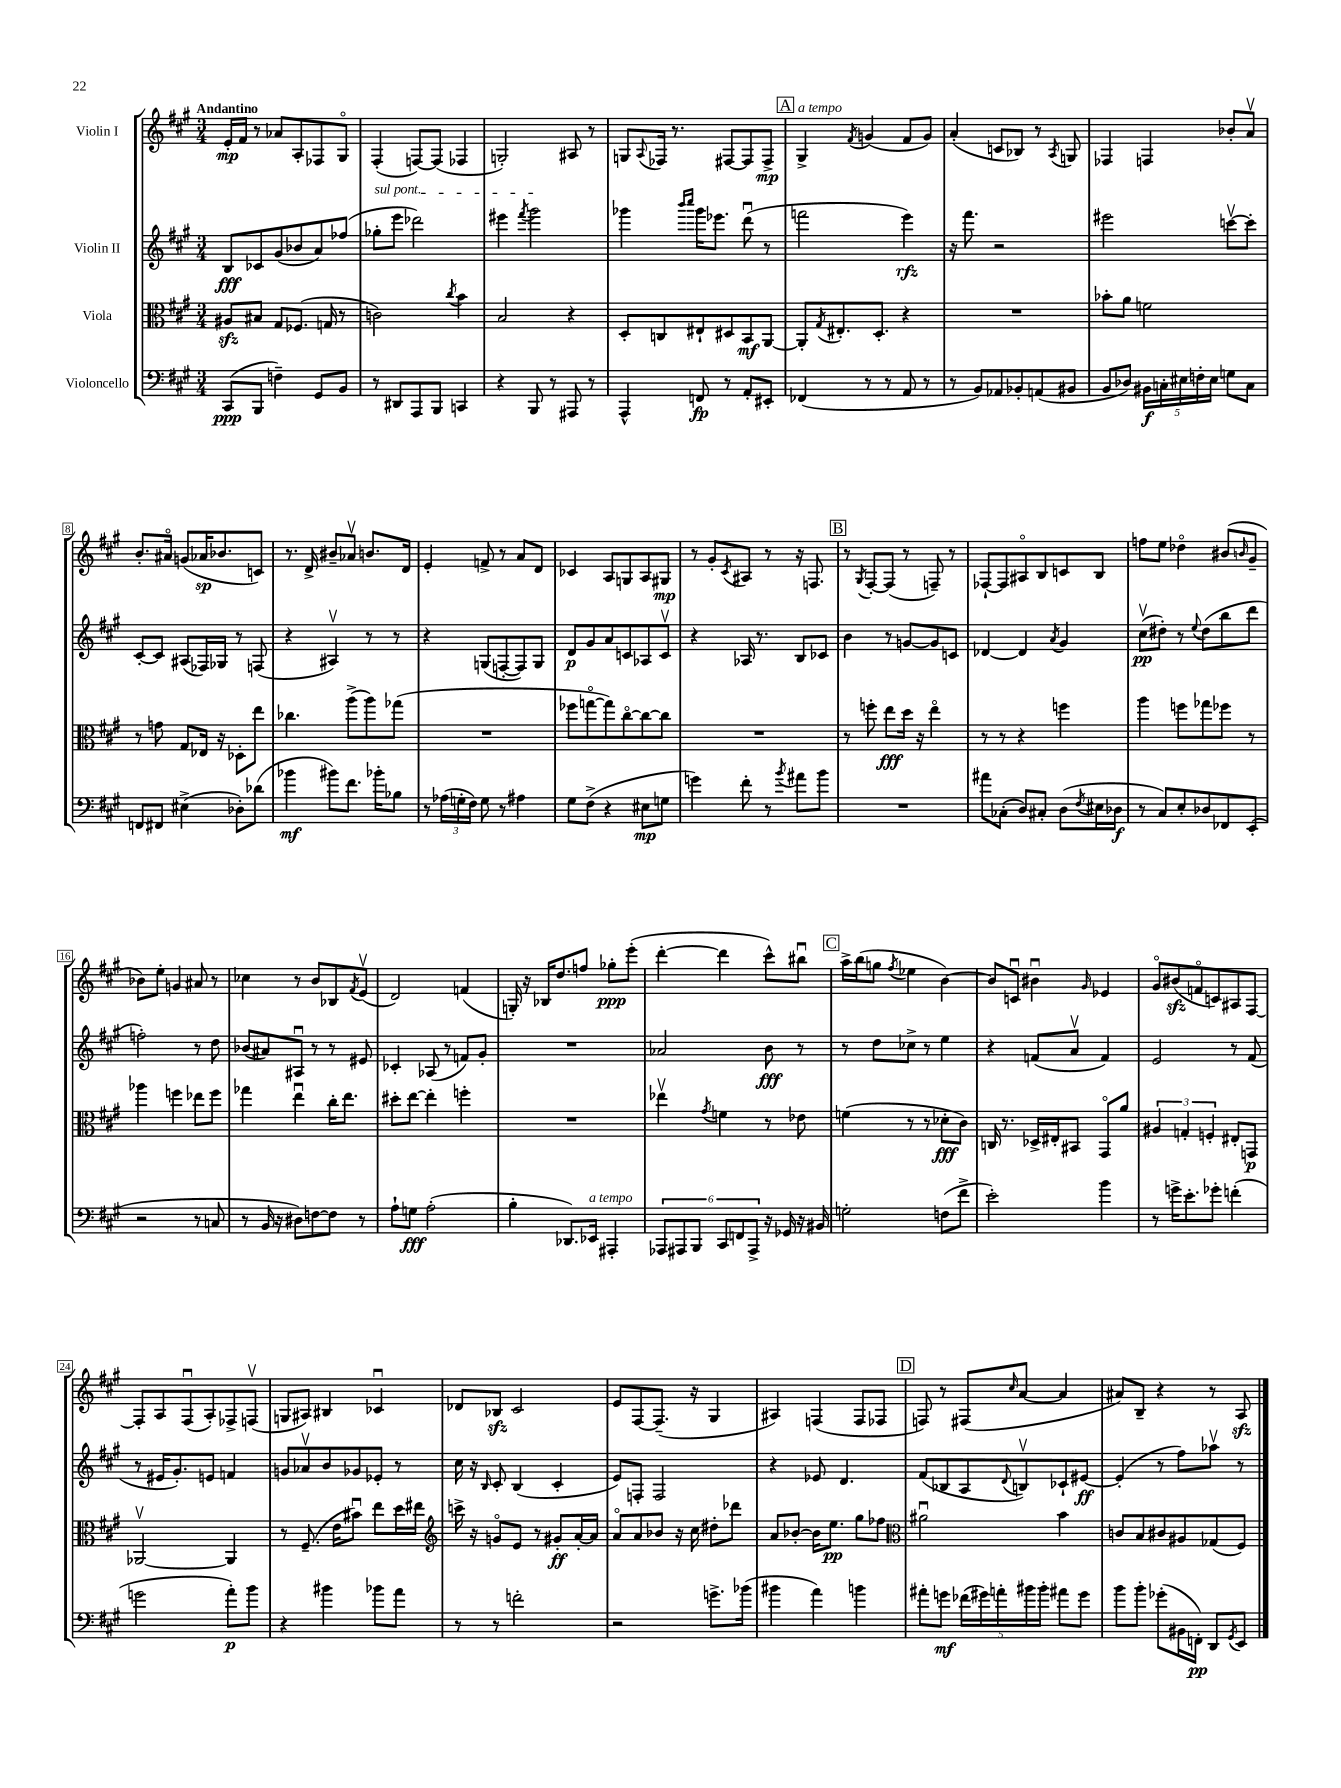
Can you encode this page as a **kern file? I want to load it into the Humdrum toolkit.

**kern	**dynam	**kern	**dynam	**kern	**dynam	**kern	**dynam
*part4	*part4	*part3	*part3	*part2	*part2	*part1	*part1
*staff4	*staff4	*staff3	*staff3	*staff2	*staff2	*staff1	*staff1
*I"Violoncello	*	*I"Viola	*	*I"Violin II	*	*I"Violin I	*
*clefF4	*	*clefC3	*	*clefG2	*	*clefG2	*
*k[f#c#g#]	*	*k[f#c#g#]	*	*k[f#c#g#]	*	*k[f#c#g#]	*
*M3/4	*	*M3/4	*	*M3/4	*	*M3/4	*
=1	=1	=1	=1	=1	=1	=1	=1
!	!	!	!	!	!	!LO:TX:a:B:t=Andantino	!
(8CC#/L	ppp	8A#Xzz/L	.	8B/L	fff	16e'/LL	mp
.	.	.	.	.	.	16f#/JJ	.
8BBB/J	.	8B#X/J	.	8c-X/	.	8r	.
4Fn~\)	.	8G#/L	.	(8g#/	.	8a-X/L	.
.	.	(8.F-X/J	.	8b-X/	.	8A'/	.
8GG#/L	.	.	.	8a/)	.	8F-X/	.
.	.	16Gn/	.	.	.	.	.
8BB/J	.	8r	.	(8ff-X/J	.	8G#/J	.
=2	=2	=2	=2	=2	=2	=2	=2
!	!	!	!	!LO:TX:a:i:t=sul pont.	!	!	!
8r	.	2cn\)	.	8gg-X'\L	.	(4F#'/	.
8DD#X/L	.	.	.	8eee\J	.	.	.
8AAA/	.	.	.	2ddd-X\)	.	[8Fn/L)	.
8BBB/J	.	.	.	.	.	(8F/J]	.
.	.	8qcc#/	.	.	.	.	.
4CCn/	.	4b\	.	.	.	4F-X/	.
=3	=3	=3	=3	=3	=3	=3	=3
4r	.	2B/	.	4eee#X\	.	2Gn'/)	.
.	.	.	.	8qfff#/	.	.	.
8BBB/	.	.	.	2ggg#\	.	.	.
8r	.	.	.	.	.	.	.
8AAA#X/	.	4r	.	.	.	8A#X/	.
8r	.	.	.	.	.	8r	.
=4	=4	=4	=4	=4	=4	=4	=4
4AAA^^/	.	8D'/L	.	4ggg-X\	.	8Gn/L	.
.	.	.	.	.	.	8qqA/	.
.	.	8Cn/	.	.	.	16F-X/Jk	.
.	.	.	.	.	.	8.r	.
.	.	.	.	16qqbbb/LL	.	.	.
.	.	.	.	16qqcccc#/JJ	.	.	.
8FFn/	fp	8E#X`/	.	16ggg-\KL	.	.	.
.	.	.	.	8.eee-X\J	.	.	.
8r	.	8D#X/	.	.	.	[8F#X/L	.
8AA'/L	.	8BB/	mf	(8dddu\	.	8F#/]	.
8EE#X'/J	.	[8AA/J	.	8r	.	8F#^/J	mp
!!LO:REH:place=s1:t=A
=5	=5	=5	=5	=5	=5	=5	=5
!	!	!	!	!	!	!LO:TX:a:i:t=a tempo	!
(4FF-X/	.	8AA'/L]	.	2fffn\	.	4G#^/	.
.	.	8qG#/	.	.	.	.	.
.	.	8.E#X'/	.	.	.	.	.
.	.	.	.	.	.	8qf#/	.
8r	.	.	.	.	.	(4gn/	.
.	.	8.D'/J	.	.	.	.	.
8r	.	.	.	.	.	.	.
8AA/	.	4r	.	4eee\)	rfz	8f#/L	.
8r	.	.	.	.	.	8g/J)	.
=6	=6	=6	=6	=6	=6	=6	=6
8r	.	2.r	.	16r	.	(4a'/	.
.	.	.	.	8.fff#\	.	.	.
8BB/L)	.	.	.	.	.	.	.
8AA-X/	.	.	.	2r	.	8cn/L	.
8BB-X'/	.	.	.	.	.	8B-X/J)	.
(8AAn/	.	.	.	.	.	8r	.
.	.	.	.	.	.	8qA/	.
8BB#X/J	.	.	.	.	.	8Gn/	.
=7	=7	=7	=7	=7	=7	=7	=7
8BB/L	.	8b-X'\L	.	2eee#X\	.	4F-X/	.
8D-X/J)	.	8a\J	.	.	.	.	.
20BB#X\LL	f	2fn\	.	.	.	4Fn/	.
20Cn'\	.	.	.	.	.	.	.
20E#X\	.	.	.	.	.	.	.
20Fn'\	.	.	.	.	.	.	.
20E#\JJ	.	.	.	.	.	.	.
8Gn\L	.	.	.	[8cccnv\L	.	8b-X'/L	.
8C\J	.	.	.	8ccc'\J]	.	8av/J	.
!!LO:LB:g=z
=8	=8	=8	=8	=8	=8	=8	=8
8FFn/L	.	8r	.	[8c#'/L	.	8.b'/L	.
8FF#X/J	.	8gn\	.	8c#/J]	.	.	.
.	.	.	.	.	.	16a#X/Jk	.
(4E#X^\	.	8G#/L	.	(8A#X/L	.	(8gn/L	.
.	.	16E-X/Jk	.	16F-X/L)	.	16a-X/K	sp
.	.	16r	.	16G-X/JJ	.	8.b-X/	.
8D-X'\L)	.	8D-X'\L	.	8r	.	.	.
(8d-X\J	.	8ee\J	.	(8Fn/	.	8cn/J)	.
=9	=9	=9	=9	=9	=9	=9	=9
4b-X\	mf	4.cc-X\	.	4r	.	8.r	.
.	.	.	.	.	.	16d^/	.
8b#X\L)	.	.	.	4A#Xv/)	.	8b#X~/L	.
8.f#\J	.	(8aa^\L	.	.	.	8a-Xv/J	.
.	.	8aa\)	.	8r	.	8.bn/L	.
16b-X'\KL	.	.	.	.	.	.	.
8B-X\J	.	(8gg-X\J	.	8r	.	.	.
.	.	.	.	.	.	16d/Jk	.
=10	=10	=10	=10	=10	=10	=10	=10
8r	.	2.r	.	4r	.	4e'/	.
(24A-X\LL	.	.	.	.	.	.	.
24Gn'\	.	.	.	.	.	.	.
24F#\JJ)	.	.	.	.	.	.	.
8G\	.	.	.	(8Gn/L	.	8fn^/	.
8r	.	.	.	[8Fn'/	.	8r	.
4A#X\	.	.	.	8F/])	.	8a/L	.
.	.	.	.	8G/J	.	8d/J	.
=11	=11	=11	=11	=11	=11	=11	=11
8G#\L	.	8ff-X\L	.	8d/L	p	4c-X/	.
(8F#^\J	.	[8ggn\	.	8g#/	.	.	.
4r	.	8gg\])	.	8a/	.	8A/L	.
.	.	[8cc#\	.	8cn/	.	8Gn/	.
8E#X\L	mp	8cc#\_	.	8A-X/	.	8A/	.
8Gn\J	.	8cc#\J]	.	8cv/J	.	8G#X/J	mp
=12	=12	=12	=12	=12	=12	=12	=12
4gn\)	.	2.r	.	4r	.	8r	.
.	.	.	.	.	.	8g#'/L	.
.	.	.	.	.	.	8qc#/	.
8f#'\	.	.	.	16A-X/	.	8A#X/J	.
.	.	.	.	8.r	.	.	.
8r	.	.	.	.	.	8r	.
8qb/	.	.	.	.	.	.	.
8a#X\L	.	.	.	8B/L	.	16r	.
.	.	.	.	.	.	8.Fn/	.
8b\J	.	.	.	8c-X/J	.	.	.
!!LO:REH:place=s1:t=B
=13	=13	=13	=13	=13	=13	=13	=13
2.r	.	8r	.	4b\	.	8r	.
.	.	.	.	.	.	8qG#/	.
.	.	8ffn'\	.	.	.	[8F#'/L	.
.	.	8ee\L	fff	8r	.	(8F#/J]	.
.	.	16dd\Jk	.	[8gn/L	.	8r	.
.	.	16r	.	.	.	.	.
.	.	4ee\	.	8g/]	.	8Fn~/)	.
.	.	.	.	8cn/J	.	8r	.
=14	=14	=14	=14	=14	=14	=14	=14
8a#X\L	.	8r	.	[4d-X/	.	[8F-X`/L	.
(8C-X'\J	.	8r	.	.	.	8F-/]	.
8D/L)	.	4r	.	4d-/]	.	8A#X/	.
8C#X'/J	.	.	.	.	.	8B/	.
.	.	.	.	8qa/	.	.	.
(8D\L	.	4ffn\	.	4g#/	.	8cn/	.
8qF#/	.	.	.	.	.	.	.
16E#X\L	.	.	.	.	.	8B/J	.
16D-X\JJ	f	.	.	.	.	.	.
=15	=15	=15	=15	=15	=15	=15	=15
8r	.	4aa\	.	(8cc#v\L	pp	8ffn\L	.
8C#/L)	.	.	.	8dd#X'\J)	.	8ee\J	.
8E'/	.	8ffn\L	.	8r	.	4dd-X\	.
.	.	.	.	8qqee/	.	.	.
8D-X/	.	8gg-X\	.	(8dd#\L	.	.	.
8FF-X/	.	8ff-X\J	.	8bb\	.	(8b#X/L	.
.	.	.	.	.	.	16qqbn/	.
(8EE'/J	.	8r	.	8ddd\J	.	8g#~/J	.
!!LO:LB:g=z
=16	=16	=16	=16	=16	=16	=16	=16
2r	.	4aa-X\	.	2ffn'\)	.	8b-X\L)	.
.	.	.	.	.	.	8ee'\J	.
.	.	4ffn\	.	.	.	4gn/	.
8r	.	8ee-X\L	.	8r	.	8a#X/	.
8Cn/	.	8ff\J	.	8dd\	.	8r	.
=17	=17	=17	=17	=17	=17	=17	=17
8r	.	4gg-X\	.	(8b-X/L	.	4cc-X\	.
16BB/	.	.	.	8a#X/)	.	.	.
16r	.	.	.	.	.	.	.
8D#X\L)	.	4eeu\	.	8A#Xu/J	.	8r	.
[8Fn\	.	.	.	8r	.	8b/L	.
8F\J]	.	16cc#'\KL	.	8r	.	8B-X/	.
.	.	8.ee\J	.	.	.	.	.
.	.	.	.	.	.	8qf#/	.
8r	.	.	.	8e#X/	.	(8ev/J	.
=18	=18	=18	=18	=18	=18	=18	=18
8A`\L	.	8dd#X'\L	.	4c-X'/	.	2d/)	.
8Gn\J	fff	[8ee\J	.	.	.	.	.
(2A'\	.	4ee'\]	.	(8A-X/	.	.	.
.	.	.	.	8r	.	.	.
.	.	4ffn'\	.	8fn/L)	.	(4fn/	.
.	.	.	.	8g#'/J	.	.	.
=19	=19	=19	=19	=19	=19	=19	=19
4B'\	.	2.r	.	2.r	.	16Gn'/)	.
.	.	.	.	.	.	16r	.
.	.	.	.	.	.	16B-X/KL	.
.	.	.	.	.	.	8.dd/	.
8.DD-X/L)	.	.	.	.	.	.	.
.	.	.	.	.	.	8ffn/J	.
!LO:TX:a:i:t=a tempo	!	!	!	!	!	!	!
16EE-X/Jk	.	.	.	.	.	.	.
4AAA#X'/	.	.	.	.	.	8gg-X'\L	ppp
.	.	.	.	.	.	(8eee'\J	.
=20	=20	=20	=20	=20	=20	=20	=20
12AAA-X/L	.	4ee-Xv\	.	2a-X/	.	[4ddd'\	.
12AAA#X/	.	.	.	.	.	.	.
12BBB/J	.	.	.	.	.	.	.
.	.	8qg#/	.	.	.	.	.
12CC#/L	.	4fn\	.	.	.	4ddd\]	.
12FFn/	.	.	.	.	.	.	.
12AAA#^/J	.	.	.	.	.	.	.
16r	.	8r	.	8b\	fff	8ccc#^^\L)	.
16GG-X/	.	.	.	.	.	.	.
16r	.	8e-X\	.	8r	.	8bb#Xu\J	.
16BB#X/	.	.	.	.	.	.	.
!!LO:REH:place=s1:t=C
=21	=21	=21	=21	=21	=21	=21	=21
2Gn'\	.	(4fn\	.	8r	.	16aa^\LL	.
.	.	.	.	.	.	(16bb\J	.
.	.	.	.	8dd\L	.	8ggn\J	.
.	.	.	.	.	.	8qff#/	.
.	.	8r	.	8cc-X^\J	.	4ee-X\	.
.	.	8r	.	8r	.	.	.
(8Fn\L	.	8d-X'\L	fff	4ee\	.	[4b\)	.
8f#^\J	.	8c#\J)	.	.	.	.	.
=22	=22	=22	=22	=22	=22	=22	=22
2e'\)	.	16Cn/	.	4r	.	8b/L]	.
.	.	8.r	.	.	.	.	.
.	.	.	.	.	.	8cnu/J	.
.	.	16D-X^/LL	.	(8fn/L	.	4b#Xu\	.
.	.	16E#X'/J	.	.	.	.	.
.	.	8BB#X/J	.	8av/J	.	.	.
.	.	.	.	.	.	16qqg#/	.
4b\	.	8GG#/L	.	4f/)	.	4e-X/	.
.	.	8a/J	.	.	.	.	.
=23	=23	=23	=23	=23	=23	=23	=23
8r	.	6A#X/	.	2e/	.	8g#/L	.
16gn^\KL	.	.	.	.	.	(8b#Xzz/	.
.	.	6Gn'/	.	.	.	.	.
8.e'\	.	.	.	.	.	.	.
.	.	.	.	.	.	8fn/	.
.	.	6Fn'/	.	.	.	.	.
8g-X'\J	.	.	.	.	.	8cn/)	.
(4fn'\	.	8E#X'/L	.	8r	.	8A#X/	.
.	.	8GGn/J	p	(8f#/	.	[8F#/J	.
!!LO:LB:g=z
=24	=24	=24	=24	=24	=24	=24	=24
2gn\	.	[2AA-Xv/	.	8r	.	8F#'/L]	.
.	.	.	.	16e#X/KL	.	8A/	.
.	.	.	.	8.g#'/)	.	.	.
.	.	.	.	.	.	(8F#u/	.
.	.	.	.	8en/J	.	8A'/)	.
8a'\L)	p	4AA-/]	.	4fn/	.	8F-X^/	.
8b\J	.	.	.	.	.	(8Fnv/J	.
=25	=25	=25	=25	=25	=25	=25	=25
4r	.	8r	.	8gn/L	.	8Gn/L	.
.	.	(8.F#~/	.	8a-Xv/	.	8A#X/J)	.
4b#X\	.	.	.	8b/	.	4B#X/	.
.	.	16e\KL	.	.	.	.	.
.	.	8b#Xu\J)	.	8g-X/	.	.	.
8b-X\L	.	8ee\L	.	8e-X'/J	.	4c-Xu/	.
8a\J	.	16dd\L	.	8r	.	.	.
.	.	16ee#X\JJ	.	.	.	.	.
=26	=26	=26	=26	=26	=26	=26	=26
*	*	*clefG2	*	*	*	*	*
8r	.	16cccn^\	.	16cc#\	.	8d-X/L	.
.	.	16r	.	16r	.	.	.
.	.	.	.	16qqB/	.	.	.
8r	.	8gn/L	.	8c#'/	.	8B-Xzz/J	.
2fn'\	.	8e/J	.	(4B/	.	2c#/	.
.	.	8r	.	.	.	.	.
.	.	8g#X'/L	ff	4c#'/	.	.	.
.	.	[16a'/L	.	.	.	.	.
.	.	16a/JJ]	.	.	.	.	.
=27	=27	=27	=27	=27	=27	=27	=27
2r	.	8a/L	.	8e/L)	.	8e/L	.
.	.	8a/	.	8Fn'/J	.	[8F#/	.
.	.	8b-X/J	.	2F/	.	(8.F#~/J]	.
.	.	16r	.	.	.	.	.
.	.	16cc#\	.	.	.	16r	.
8.gn^\L	.	8dd#X'\L	.	.	.	4G#/	.
.	.	8ddd-X\J	.	.	.	.	.
(16b-X\Jk	.	.	.	.	.	.	.
=28	=28	=28	=28	=28	=28	=28	=28
4b#X\	.	8a/L	.	4r	.	4A#X/)	.
.	.	[8b-X'/J	.	.	.	.	.
4a\)	.	16b-\KL]	.	8e-X/	.	(4Fn/	.
.	.	8.ee\J	pp	.	.	.	.
.	.	.	.	4.d/	.	.	.
4bn\	.	8gg#\L	.	.	.	8F/L	.
.	.	8ff-X\J	.	.	.	8F-X/J	.
!!LO:REH:place=s1:t=D
=29	=29	=29	=29	=29	=29	=29	=29
*	*	*clefC3	*	*	*	*	*
8a#X'\L	.	2a#Xu\	.	(8f#/L	.	8Fn/)	.
8gn\J	mf	.	.	8B-X/	.	8r	.
(20f-X\LL	.	.	.	8A/	.	(8F#X/L	.
20g#X\)	.	.	.	.	.	.	.
20an'\	.	.	.	.	.	.	.
.	.	.	.	8qqd/	.	16qqcc#/	.
.	.	.	.	8Bnv/)	.	[8a/J	.
20b#X\	.	.	.	.	.	.	.
20b#'\JJ	.	.	.	.	.	.	.
8a#X\L	.	4b\	.	8c-X`/	.	4a/]	.
8g#\J	.	.	.	[8e#X/J	ff	.	.
=30	=30	=30	=30	=30	=30	=30	=30
8b\L	.	8cn/L	.	(4e#'/]	.	8a#X/L)	.
8b'\J	.	8B/	.	.	.	8B~/J	.
(8g-X'\L	.	8c#X/	.	8r	.	4r	.
16BB#X\L	.	8A#X/	.	8ff#\L)	.	.	.
16FFn'\JJ)	pp	.	.	.	.	.	.
8DD/L	.	(8G-X/	.	8aa-Xv\J	.	8r	.
8qGG#/	.	.	.	.	.	.	.
8EE/J	.	8F#/J)	.	8r	.	8Azz/	.
==	==	==	==	==	==	==	==
*-	*-	*-	*-	*-	*-	*-	*-
